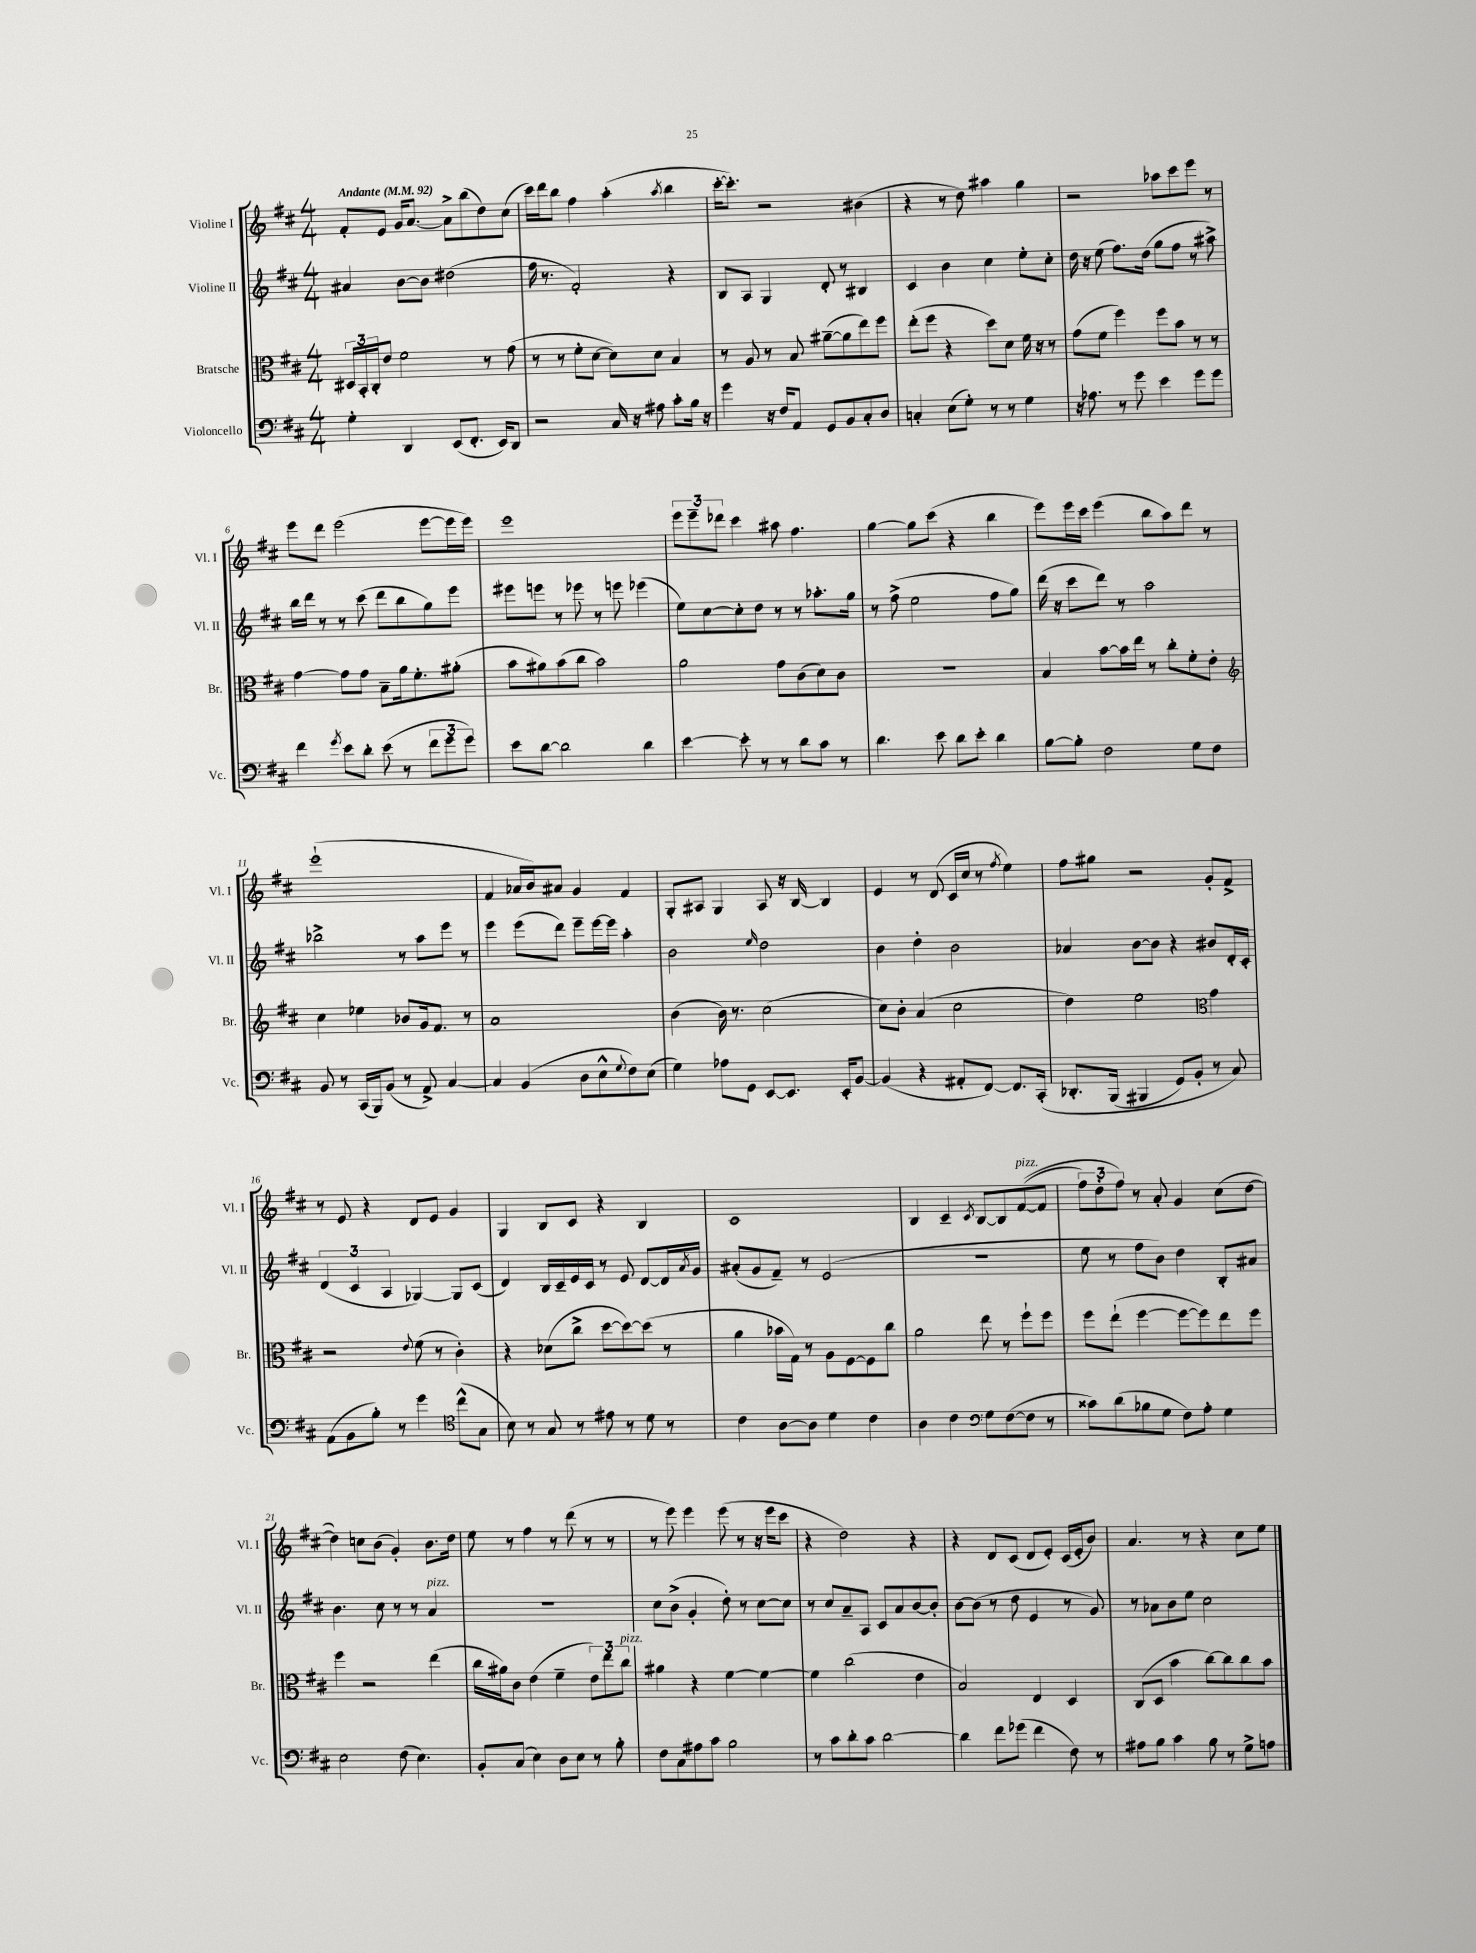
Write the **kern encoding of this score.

**kern	**kern	**kern	**kern
*staff4	*staff3	*staff2	*staff1
*clefF4	*clefC3	*clefG2	*clefG2
*k[f#c#]	*k[f#c#]	*k[f#c#]	*k[f#c#]
*M4/4	*M4/4	*M4/4	*M4/4
*MM92	*MM92	*MM92	*MM92
4G'\	24D#/LL	4a#/	8f#'/L
.	24BB'/	.	.
.	24C#'/J	.	.
.	8e/J	.	8e/J
4DD/	2f#\	[8b\L	16g/LK
.	.	.	[8.a/J
.	.	8b\]J	.
(8EE/L	.	(2dd#\	8a^\]L
8.FF#'/J	.	.	(8bb\
.	8r	.	8dd\)
16EE/LK)	.	.	.
8DD/J	(8g\	.	(8cc#\J
=	=	=	=
2r	8r	16ff#\	16ccc#\LL)
.	.	8.r	16ddd\J
.	8r	.	8bb\J
.	8f#'\L	2f#'/)	4ff#\
.	[8d\J	.	.
16C#/	8d\]L)	.	(4aa'\
16r	.	.	.
8A#\	8d\J	.	.
.	.	.	8qaa/
8c#'\L	4B/	4r	4bb\
16B\Jk	.	.	.
16r	.	.	.
=	=	=	=
4g\	8r	8B/L	[16ccc#'\LK
.	.	.	8.ccc#'\]J)
.	8A/	8A/J	.
16r	8r	4G/	2r
16F#/LK	.	.	.
8AA/J	8B/	.	.
8GG/L	([8a#~\L	8d'/	.
8BB/	8a#\]	8r	.
8C#'/	8ee\)	4B#/	(4b#\
8D/J	8ff#\J	.	.
=	=	=	=
4C'/	(8ee'\L	4c#/	4r
.	8ff#\J	.	.
(8E\L	4r	4b\	8r
8G'\J)	.	.	8dd\)
8r	8dd\L)	4cc#\	4aa#\
8r	8d\J	.	.
4G\	16f#\	8ee'\L	4gg\
.	16r	.	.
.	8r	8cc#'\J	.
=	=	=	=
16r	(8g\L	16dd\	2r
8.A-\	.	16r	.
.	8f#\J	(8ee\	.
8r	4ff#\)	8.ff#\L)	.
8g\	.	.	.
.	.	(16dd\Jk	.
4e\	8ff#\L	8gg\L	8aa-\L
.	8b\J	8ff#\J	8ccc#\
8g\L	8r	8r	8eee\J
8g\J	8r	8aa#^\)	8r
=	=	=	=
4f#\	[4g\	16bb\LL	8eee\L
.	.	16ddd\JJ	.
.	.	8r	8ddd\J
8qg/	.	.	.
8e\L	8g\]L	8r	(2eee\
8d'\J	8g\J	(8ccc#\	.
(8e\	8B~\L	8ddd\L	.
8r	16a\k	8bb\	.
.	8.f#'\	.	.
12f#\L	.	8gg\)	[8eee\L
12g\	.	.	.
.	(8a#'\J	8eee\J	16eee\]L
12g\J)	.	.	.
.	.	.	16eee\JJ)
=	=	=	=
8e\L	8b\L	8eee#\L	1eee
[8d\J	8a#\)	8eee\J	.
2d\]	(8b\	8r	.
.	8cc#\J	8eee-\	.
.	2b\)	8r	.
.	.	8eee\	.
4d\	.	(4eee-\	.
=	=	=	=
[4e\	2a\	8ee\L)	12eee\L
.	.	.	12eee~\
.	.	[8cc#\	.
.	.	.	12ddd-\J
8e'\]	.	8cc#'\]	4ccc#\
8r	.	8dd\J	.
8r	8g\L	8r	8aa#\
8d\L	(8c#\	8r	4.ff#\
8c#\J	8d\)	8.aa-'\L	.
8r	8c#\J	.	.
.	.	16gg\Jk	.
=	=	=	=
4.d\	1r	8r	[4gg\
.	.	(8ff#^\	.
.	.	2ee\	8gg\]L
8e\	.	.	(8ccc#\J
8d\L	.	.	4r
8e'\J	.	.	.
4d\	.	8ff#\L	4bb\
.	.	8gg\J)	.
=	=	=	=
[8B\L	4B/	(16ddd\	8eee\L)
.	.	16r	.
8B'\]J	.	8ccc#\L	16eee\L
.	.	.	16ccc#\JJ
2F#\	[8b\L	8ddd\J)	(4eee\
.	16b\]L	8r	.
.	16ee\JJ	.	.
.	8r	2aa\	8bb\L
.	8cc#'\L	.	8aa\)
8G\L	8f#'\	.	8ddd\J
8F#\J	8e'\J	.	8r
=	=	=	=
*	*clefG2	*	*
8BB/	4cc#\	2bb-^\	(1eee`
8r	.	.	.
(16CC#/LL	4ee-\	.	.
16BBB/J)	.	.	.
(8BB/J	.	.	.
8r	8b-/L	8r	.
8AA^/)	16g/k	8aa\L	.
.	8.f#/J	.	.
[4C#/	.	8eee\J	.
.	8r	8r	.
=	=	=	=
4C#/]	1a	4eee\	4f#/
(4BB/	.	(8eee\L	16a-/LL
.	.	.	16b/J)
.	.	8ddd\J)	8a#/J
8D\L	.	8eee~\L	4g/
8E^^\	.	[16eee\L	.
.	.	16eee\]JJ	.
8qqG/	.	.	.
8F#\)	.	4aa'\	4f#/
(8E\J	.	.	.
=	=	=	=
4G\)	(4b\	2b\	8G'/L
.	.	.	8A#/J
8A-\L	16b\)	.	4G/
.	8.r	.	.
8GG\J	.	.	.
.	.	16qqee/	.
[8EE/L	(2cc#\	2dd\	8A#/
8.EE/]J	.	.	16r
.	.	.	[16B/
.	.	.	4B/]
16EE'/LK	.	.	.
[8BB/J	.	.	.
=	=	=	=
(4BB/]	8cc#\L)	4b\	4e/
.	8b'\J	.	.
4r	(4a/	4dd'\	8r
.	.	.	(8d/
8AA#'/L	2cc#\	2b\	16c#/LL
.	.	.	16cc#/JJ
[8FF#/J)	.	.	8r
.	.	.	8qff#/
8.FF#/]L	.	.	4ee\)
&(16CC#'/Jk	.	.	.
=	=	=	=
8.DD-'/L	4dd\)	4a-/	8ff#\L
.	.	.	8gg#\J
(16BBB/Jk	.	.	.
4BBB#/	2ee\	[8b\L	2r
.	.	8b\]J	.
8GG/L)	.	4r	.
8BB'/J	.	.	.
*	*clefC3	*	*
8r	4g\	8b#/L	8g'/L
8C#/&)	.	16d'/L	8f#^/J
.	.	16c#'/JJ	.
=	=	=	=
(8AA\L	2r	(6d/	8r
8BB\	.	.	8e/
.	.	6c#/	.
8B'\J)	.	.	4r
.	.	6A/	.
8r	.	.	.
.	8qqe/	.	.
4g\	(8f#\	[4G-/)	8d/L
.	8r	.	8e/J
*clefC4	*	*	*
(8cc#^^\L	4c#'\)	8G-/]L	4g/
8G\J	.	(8c#/J	.
=	=	=	=
8B\)	4r	4d/)	4G/
8r	.	.	.
8G/	(8d-\L	16B/LL	8B/L
.	.	16c#~/	.
8r	8cc#^\J	16e/	8c#/J
.	.	16c#/JJ	.
8e#\	[8dd\L	8r	4r
8r	8dd\_)	8e/	.
8d\	(8dd\]J	[8d/L	4B/
8r	8r	16d/]L	.
.	.	8qa/	.
.	.	16g/JJ	.
=	=	=	=
4c#\	4a\	(8a#'/L	1c#
.	.	8g/	.
[8A\L	16b-\LL	8f#~/J)	.
.	16G\JJ)	.	.
8A\]J	8r	8r	.
4d\	8A\L	(2e/	.
.	[8F#\	.	.
4c#\	8F#\]	.	.
.	8cc#\J	.	.
=	=	=	=
4A\	2a\	1r	4B/
4c#\	.	.	4c#~/
*clefF4	*	*	*
.	.	.	8qc#/
8G\L	8ee\	.	[8B/L
([8F#\	8r	.	8B/]
8F#\]J	8ff#`\L	.	&(([8f#/
8r	8ff#\J	.	8f#/]J
=	=	=	=
8c##\L)	8ff#\L	8ee\	12ff#\L)
.	.	.	12dd'\
(8d\	(8ee`\J	8r	.
.	.	.	12ff#\J&)
8B-\	[4ff#\	8ff#\L	8r
8G\J	.	8b\J)	8a'/
8F#\L)	8ff#\_L	4dd\	4g/
8A'\J	8ff#\])	.	.
4G\	8ee\	8B'/L	(8cc#\L
.	8ff#\J	8a#/J	[8dd\J
=	=	=	=
2E\	4ff#\	4.b\	4dd\])
.	2r	.	8cc\L
.	.	8cc#\	(8b\J
(8F#\	.	8r	4g'/)
4.E\)	.	8r	.
.	(4ee\	4a/	8.b\L
.	.	.	16dd\Jk
=	=	=	=
8BB'/L	16cc#\LL	1r	8ee\
.	16a#\J)	.	.
(8C#/J	8c#\J	.	8r
4E\)	(4e\	.	4ff#\
8D\L	4f#~\	.	8r
8E\J	.	.	(8ddd\
8r	12e\L)	.	8r
.	12ee\	.	.
8B'\	.	.	8r
.	12cc#\J	.	.
=	=	=	=
8F#\L	4a#\	8cc#\L	8r
8C#\	.	(8b^\J	8eee\)
8A#\	4r	4g'/	4eee\
8c#\J	.	.	.
2B\	[4f#\	8dd'\)	(8eee\
.	.	8r	8r
.	4f#\_	[8cc#\L	16r
.	.	.	16eee\LK
.	.	8cc#\]J	8ccc#\J
=	=	=	=
8r	4f#\]	8r	4r
8c#\L	.	8cc#/L	.
8d'\	(2cc#\	8a~/	2dd\)
8c#\J	.	8A/J	.
[2d\	.	8c#/L	.
.	.	8a/	.
.	4e\	[8b/	4r
.	.	8b'/]J	.
=	=	=	=
4d\]	2B/)	[8b\L	4r
.	.	(8b\]J	.
8f#\L	.	8r	8d/L
(8g-\J	.	8dd\	(8c#/J
4f#\	4E/	4e/	8d/L
.	.	.	8e'/J)
8F#\)	4D/	8r	(16c#/LL
.	.	.	16e'/J
8r	.	8g/)	8b/J)
=	=	=	=
8A#\L	(8C#/L	8r	4.a/
8B\J	8D/J	8a-\L	.
4c#\	4b\	8b\	.
.	.	8ee\J	8r
8B\	[8cc#\L)	2cc#\	4r
8r	8cc#\]	.	.
8G^\L	8cc#\	.	8cc#\L
8A\J	8b\J	.	8ee\J
==	==	==	==
*-	*-	*-	*-
